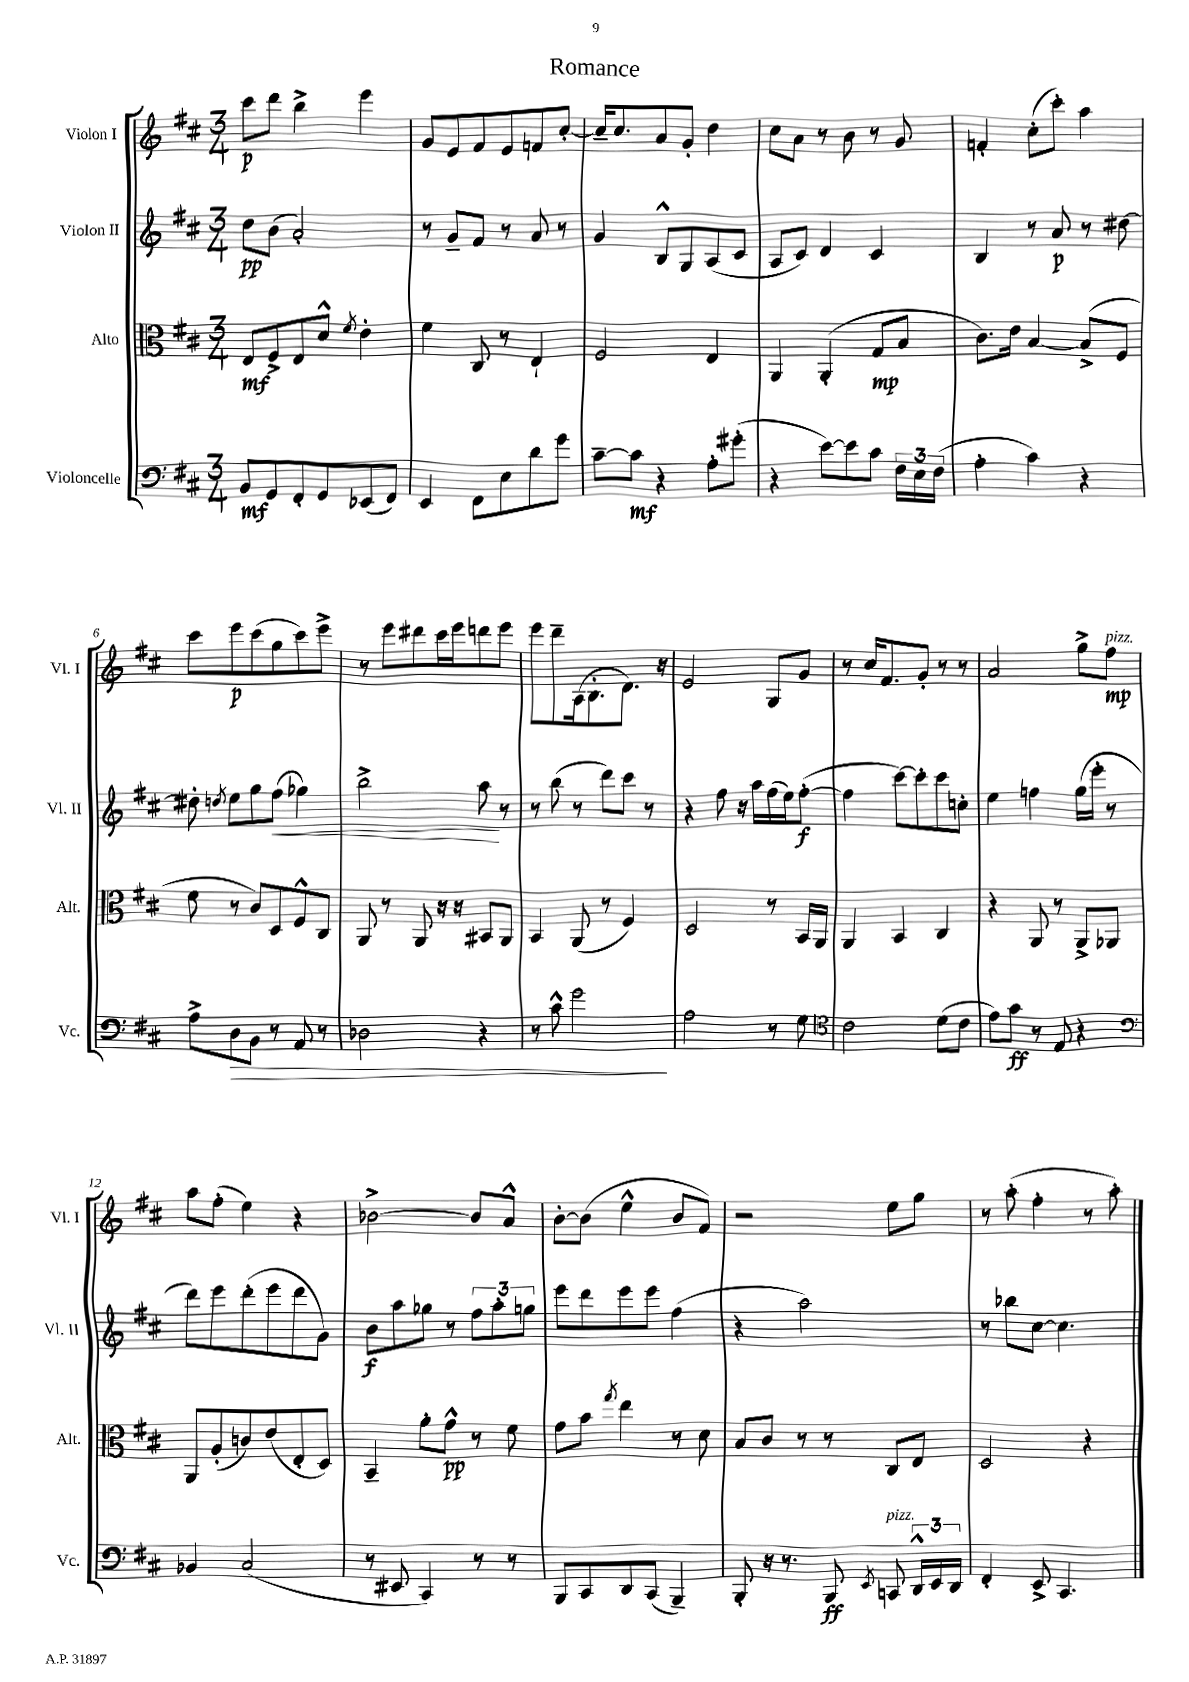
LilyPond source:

\header { title = "Romance" }
<<
\new StaffGroup <<
\new Staff = "s0" \with { instrumentName = "Violon I" shortInstrumentName = "Vl. I" } {
    \clef treble \key d \major \numericTimeSignature \time 3/4
    \autoBeamOff cis'''8[\p d'''8] b''4-> e'''4 |
    g'8[ e'8 fis'8 e'8 f'8 cis''8]~-. |
    cis''16[-- cis''8. a'8 g'8]-. d''4 |
    cis''8[ a'8] r8 b'8 r8 g'8 |
    f'4-. cis''8[-.( cis'''8]-.) a''4 |
    cis'''8[ e'''8\p cis'''8( g''8 cis'''8) e'''8]-> |
    r8 e'''8[ dis'''8 cis'''16 e'''16 d'''8 e'''8] |
    e'''8[ d'''8-- a16( b8.-. d'8.]) r16 |
    e'2 g8[ g'8] |
    r8 cis''16[ fis'8. g'8]-. r8 r8 |
    a'2 g''8[-> fis''8]\mp^\markup { \italic "pizz." } |
    a''8[ fis''8]-.( e''4) r4 |
    bes'2~-> bes'8[ a'8]-^ |
    b'8[~-. b'8]( e''4-^ b'8[ fis'8]) |
    r2 e''8[ g''8] |
    r8 a''8-.( fis''4-. r8 a''8-.) \bar "|." |
}
\new Staff = "s1" \with { instrumentName = "Violon II" shortInstrumentName = "Vl. II" } {
    \clef treble \key d \major \numericTimeSignature \time 3/4
    \autoBeamOff d''8[\pp b'8]( a'2-.) |
    r8 g'8[-- fis'8] r8 a'8 r8 |
    g'4 b8[-^ g8 a8( cis'8] |
    a8[ cis'8]) d'4 cis'4 |
    b4 r8 a'8\p r8 dis''8~ |
    dis''8-. \acciaccatura { d''8 } e''8[ g''8 fis''8]\<( ges''4) |
    b''2-> a''8\! r8 |
    r8 b''8( r8 d'''8[) cis'''8] r8 |
    r4 fis''8 r16 a''16[ fis''16( e''16) fis''8]~-.\f( |
    fis''4 cis'''8[~) cis'''8-. cis'''8 c''8]-. |
    e''4 f''4 g''16[( e'''16]-. r8 |
    d'''8[) e'''8 d'''8-.( e'''8 d'''8 g'8]) |
    b'8[\f a''8 ges''8] r8 \tuplet 3/2 { fis''8[ a''8-. g''8] } |
    e'''8[ d'''8 e'''8 e'''8] fis''4( |
    r4 a''2) |
    r8 bes''8[ cis''8]~ cis''4. \bar "|." |
}
\new Staff = "s2" \with { instrumentName = "Alto" shortInstrumentName = "Alt." } {
    \clef alto \key d \major \numericTimeSignature \time 3/4
    \autoBeamOff e8[\mf fis8-> e8 d'8]-^ \acciaccatura { fis'8 } e'4-. |
    fis'4 cis8 r8 e4-! |
    fis2 e4 |
    a,4 a,4-.( g8[\mp b8] |
    cis'8.[) e'16] b4~ b8[->( fis8] |
    fis'8 r8 cis'8[) d8 fis8-^ cis8] |
    a,8 r8 a,8 r16 r16 bis,8[ a,8] |
    b,4 a,8( r8 fis4) |
    d2 r8 b,16[ a,16] |
    a,4 b,4 cis4 |
    r4 a,8 r8 a,8[-> aes,8] |
    a,8[ a8-.( c'8) e'8( e8-. d8]) |
    b,4-- a'8[-. g'8]-^\pp r8 fis'8 |
    g'8[ b'8] \acciaccatura { g''8 } e''4 r8 d'8 |
    b8[ cis'8] r8 r8 cis8[ e8] |
    d2 r4 \bar "|." |
}
\new Staff = "s3" \with { instrumentName = "Violoncelle" shortInstrumentName = "Vc." } {
    \clef bass \key d \major \numericTimeSignature \time 3/4
    \autoBeamOff b,8[\mf g,8 fis,8-. g,8 ees,8( fis,8]) |
    e,4 fis,8[ e8 d'8 g'8] |
    cis'8[~-- cis'8]\mf r4 a8[-. gis'8]-.( |
    r4 e'8[~) e'8 cis'8] \tuplet 3/2 { fis16[ e16 fis16]( } |
    a4-. cis'4) r4 |
    a8[-> d8\> b,8] r8 a,8 r8 |
    des2 r4 |
    r8 cis'8-^ g'2\! |
    a2 r8 g8 |
    \clef tenor cis'2 d'8[( cis'8] |
    e'8[) g'8]\ff r8 e8 r4 |
    \clef bass bes,4 cis2( |
    r8 eis,8 cis,4) r8 r8 |
    b,,8[ cis,8 d,8 cis,8]( b,,4--) |
    b,,8-. r16 r8. b,,8\ff \acciaccatura { e,8 } c,8^\markup { \italic "pizz." } \tuplet 3/2 { d,16[-^ e,16 d,16] } |
    fis,4-. e,8-> cis,4. \bar "|." |
}
>>
>>
